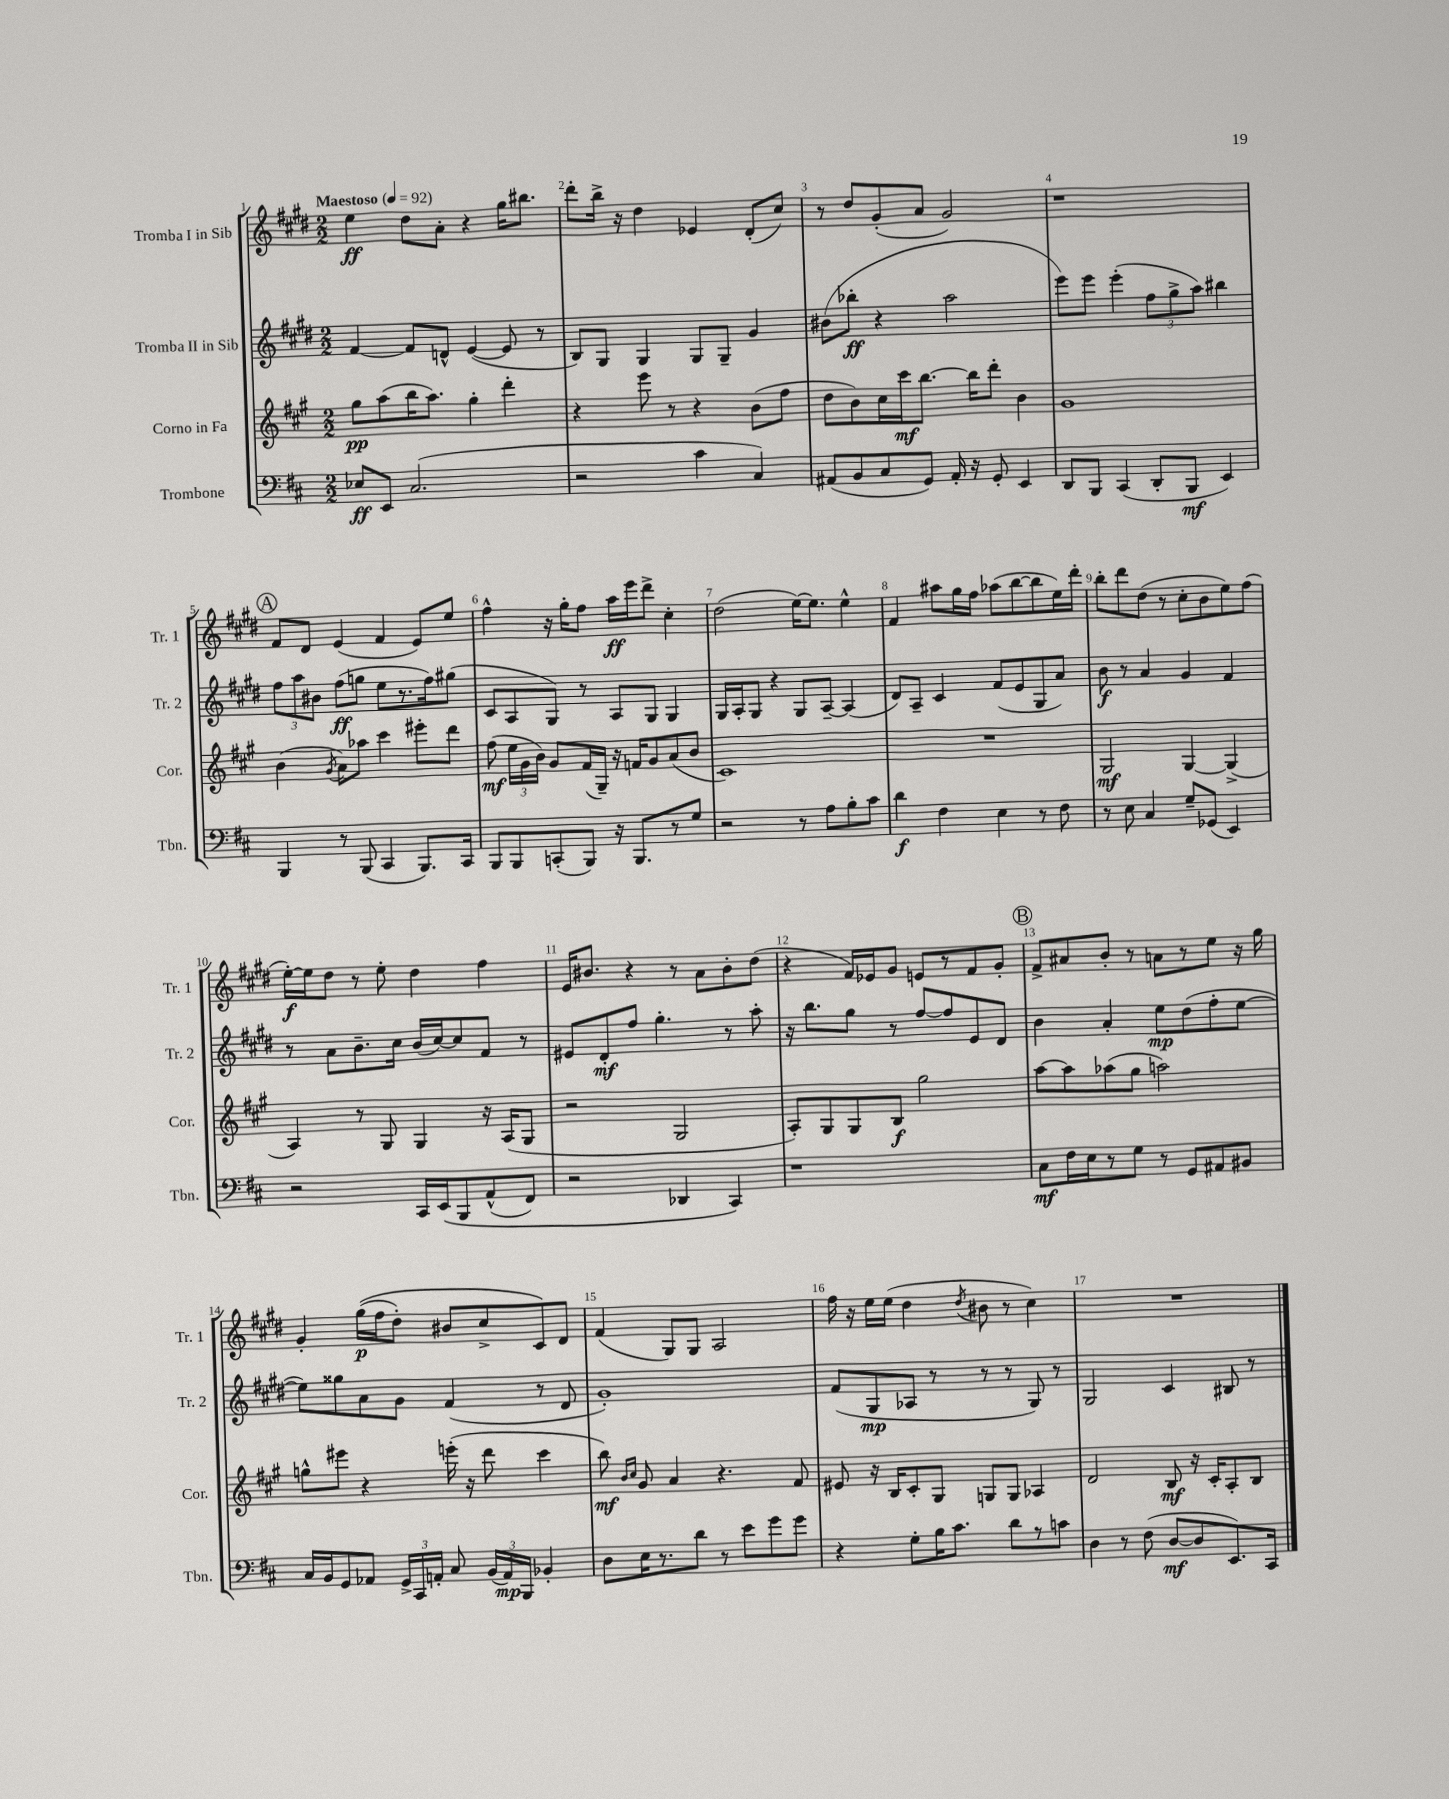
<<
\new StaffGroup <<
\new Staff = "s0" \with { instrumentName = "Tromba I in Sib" shortInstrumentName = "Tr. 1" } {
    \clef treble \key e \major \numericTimeSignature \time 2/2 \tempo "Maestoso" 4 = 92
    \autoBeamOff e''4\ff dis''8[ a'8]-. r4 gis''16[ bis''8.] |
    dis'''8[-. b''16]-> r16 dis''4 ees'4 dis'8[-.( cis''8]) |
    r8 dis''8[ gis'8-.( a'8] gis'2) |
    r1 |
    \mark \markup { \circle "A" } fis'8[ dis'8] e'4( fis'4 e'8[) e''8] |
    fis''4-^ r16 gis''16[-. fis''8] a''16[\ff e'''16 dis'''8]-> cis''4-. |
    dis''2( e''16[~) e''8.] e''4-^ |
    fis'4 ais''8[ gis''16 fis''16] aes''8[( b''8~ b''8 e''16) dis'''16]-. |
    b''8[-. dis'''8 dis''8]( r8 cis''8[-. b'8 e''8) fis''8]( |
    e''16[~-.\f) e''16 dis''8] r8 e''8-. dis''4 fis''4 |
    e'16[ bis'8.] r4 r8 a'8[ bis'8-. dis''8]( |
    r4 fis'16[) ees'16 gis'8] e'8[ r8 fis'8 gis'8]-. |
    \mark \markup { \circle "B" } fis'8[-> ais'8 b'8]-. r8 a'8[ r8 e''8] r16 gis''16 |
    gis'4-. gis''16[\p(\( fis''16 dis''8]-.) bis'8[ cis''8-> cis'8\) dis'8] |
    fis'4( gis8[) gis8] a2 |
    fis''16 r16 e''16[ e''16]( dis''4 \acciaccatura { dis''8 } bis'8 r8 cis''4) |
    R1 \bar "|." |
}
\new Staff = "s1" \with { instrumentName = "Tromba II in Sib" shortInstrumentName = "Tr. 2" } {
    \clef treble \key e \major \numericTimeSignature \time 2/2
    \autoBeamOff fis'4~ fis'8[ d'8]-^ e'4~( e'8 r8 |
    b8[) gis8] gis4 gis8[ gis8]-- gis'4 |
    bis'8[( bes''8]-.\ff r4 a''2 |
    e'''8[) e'''8] e'''4-.( \tuplet 3/2 { fis''8[ gis''8-> a''8]) } bis''4 |
    \mark \markup { \circle "A" } \tuplet 3/2 { fis''8[ a''8 bis'8] } fis''8[\ff( g''8] e''8[ r8. fis''16) gis''8]( |
    cis'8[ a8 gis8]) r8 a8[ gis8] gis4 |
    gis16[ a16-. gis8] r4 gis8[ a8]~-- a4( |
    dis'8[) a8]-- cis'4 fis'8[( e'8 gis8 a'8]) |
    b'8\f r8 a'4 gis'4 fis'4 |
    r8 a'8[ b'8.-- cis''16] b'16[( cis''16~) cis''8 fis'8] r8 |
    eis'8[ dis'8-.\mf fis''8] gis''4.-. r8 a''8-. |
    r16 b''8.[ gis''8] r8 fis''8[~ fis''8 e'8 dis'8] |
    \mark \markup { \circle "B" } b'4 a'4-. e''8[\mp dis''8( fis''8-. e''8]~ |
    e''8[) gisis''8 a'8 gis'8] fis'4( r8 dis'8 |
    gis'1-.) |
    fis'8[( gis8\mp aes8] r8 r8 r8 gis8) r8 |
    gis2 cis'4 bis8 r8 \bar "|." |
}
\new Staff = "s2" \with { instrumentName = "Corno in Fa" shortInstrumentName = "Cor." } {
    \clef treble \key a \major \numericTimeSignature \time 2/2
    \autoBeamOff gis''8[\pp a''8( b''16 a''8.]) gis''4-. d'''4-. |
    r4 e'''8 r8 r4 b'8[( fis''8] |
    d''8[ b'8) cis''16 cis'''16\mf b''8.]~ b''16[ d'''8]-. b'4 |
    gis'1 |
    \mark \markup { \circle "A" } b'4( \acciaccatura { gis'8 } a'8[) aes''8] cis'''4 eis'''8[-. d'''8] |
    fis''8\mf( \tuplet 3/2 { e''16[ gis'16 b'16]) } gis'8[ fis'16( gis16]--) r16 f'16[ gis'8 a'8( b'8] |
    cis'1) |
    R1 |
    gis2\mf gis4~ gis4->( |
    a4) r8 gis8 gis4 r16 a16[( gis8] |
    r2 gis2 |
    a8[-.) gis8 gis8 b8]\f gis''2 |
    \mark \markup { \circle "B" } a''8[~ a''8 aes''8( gis''8] a''2) |
    g''8[-^ eis'''8] r4 e'''16-.( r16 d'''8 cis'''4 |
    b''8\mf) \grace { b'16[ cis''16] } gis'8 a'4 r4. fis'8 |
    eis'8 r16 b16[ cis'8-. gis8] g8[ g8] aes4 |
    d'2 b8\mf r16 cis'16[-. a8-. b8] \bar "|." |
}
\new Staff = "s3" \with { instrumentName = "Trombone" shortInstrumentName = "Tbn." } {
    \clef bass \key d \major \numericTimeSignature \time 2/2
    \autoBeamOff ees8[\ff e,8] cis2.( |
    r2 cis'4 cis4) |
    ais,8[( b,8 cis8 g,8]) ais,16-. r16 g,8-. e,4 |
    d,8[ b,,8] cis,4( d,8[-. b,,8]\mf e,4) |
    \mark \markup { \circle "A" } b,,4 r8 b,,8( cis,4 b,,8.[) cis,16] |
    b,,8[ b,,8 c,8-.( b,,8]) r16 b,,8.[ r8 g8] |
    r2 r8 a8[ b8-. cis'8] |
    d'4\f fis4 e4 r8 fis8 |
    r8 e8 cis4 g8[-- ges,8]( e,4) |
    r2 cis,16[ e,16\( b,,8 a,8-^( fis,8]) |
    r2 des,4 cis,4\) |
    r1 |
    \mark \markup { \circle "B" } cis8[\mf fis16 e16 r8 g8] r8 g,8[ ais,8 bis,8] |
    cis16[ b,16 g,8 aes,8] \tuplet 3/2 { g,16[-> cis,16 a,16]-. } cis8 \tuplet 3/2 { b,16[( a,16\mp) b,,16] } bes,4-. |
    d8[ e16 r8. d'8] r8 e'8[ g'8 g'8] |
    r4 g8[-. b16 cis'8.] d'8[ r8 c'8] |
    d4 r8 fis8( d8[~\mf d8 e,8.) cis,16] \bar "|." |
}
>>
>>
\layout { \context { \Score \override BarNumber.break-visibility = ##(#f #t #t) barNumberVisibility = #all-bar-numbers-visible } }
